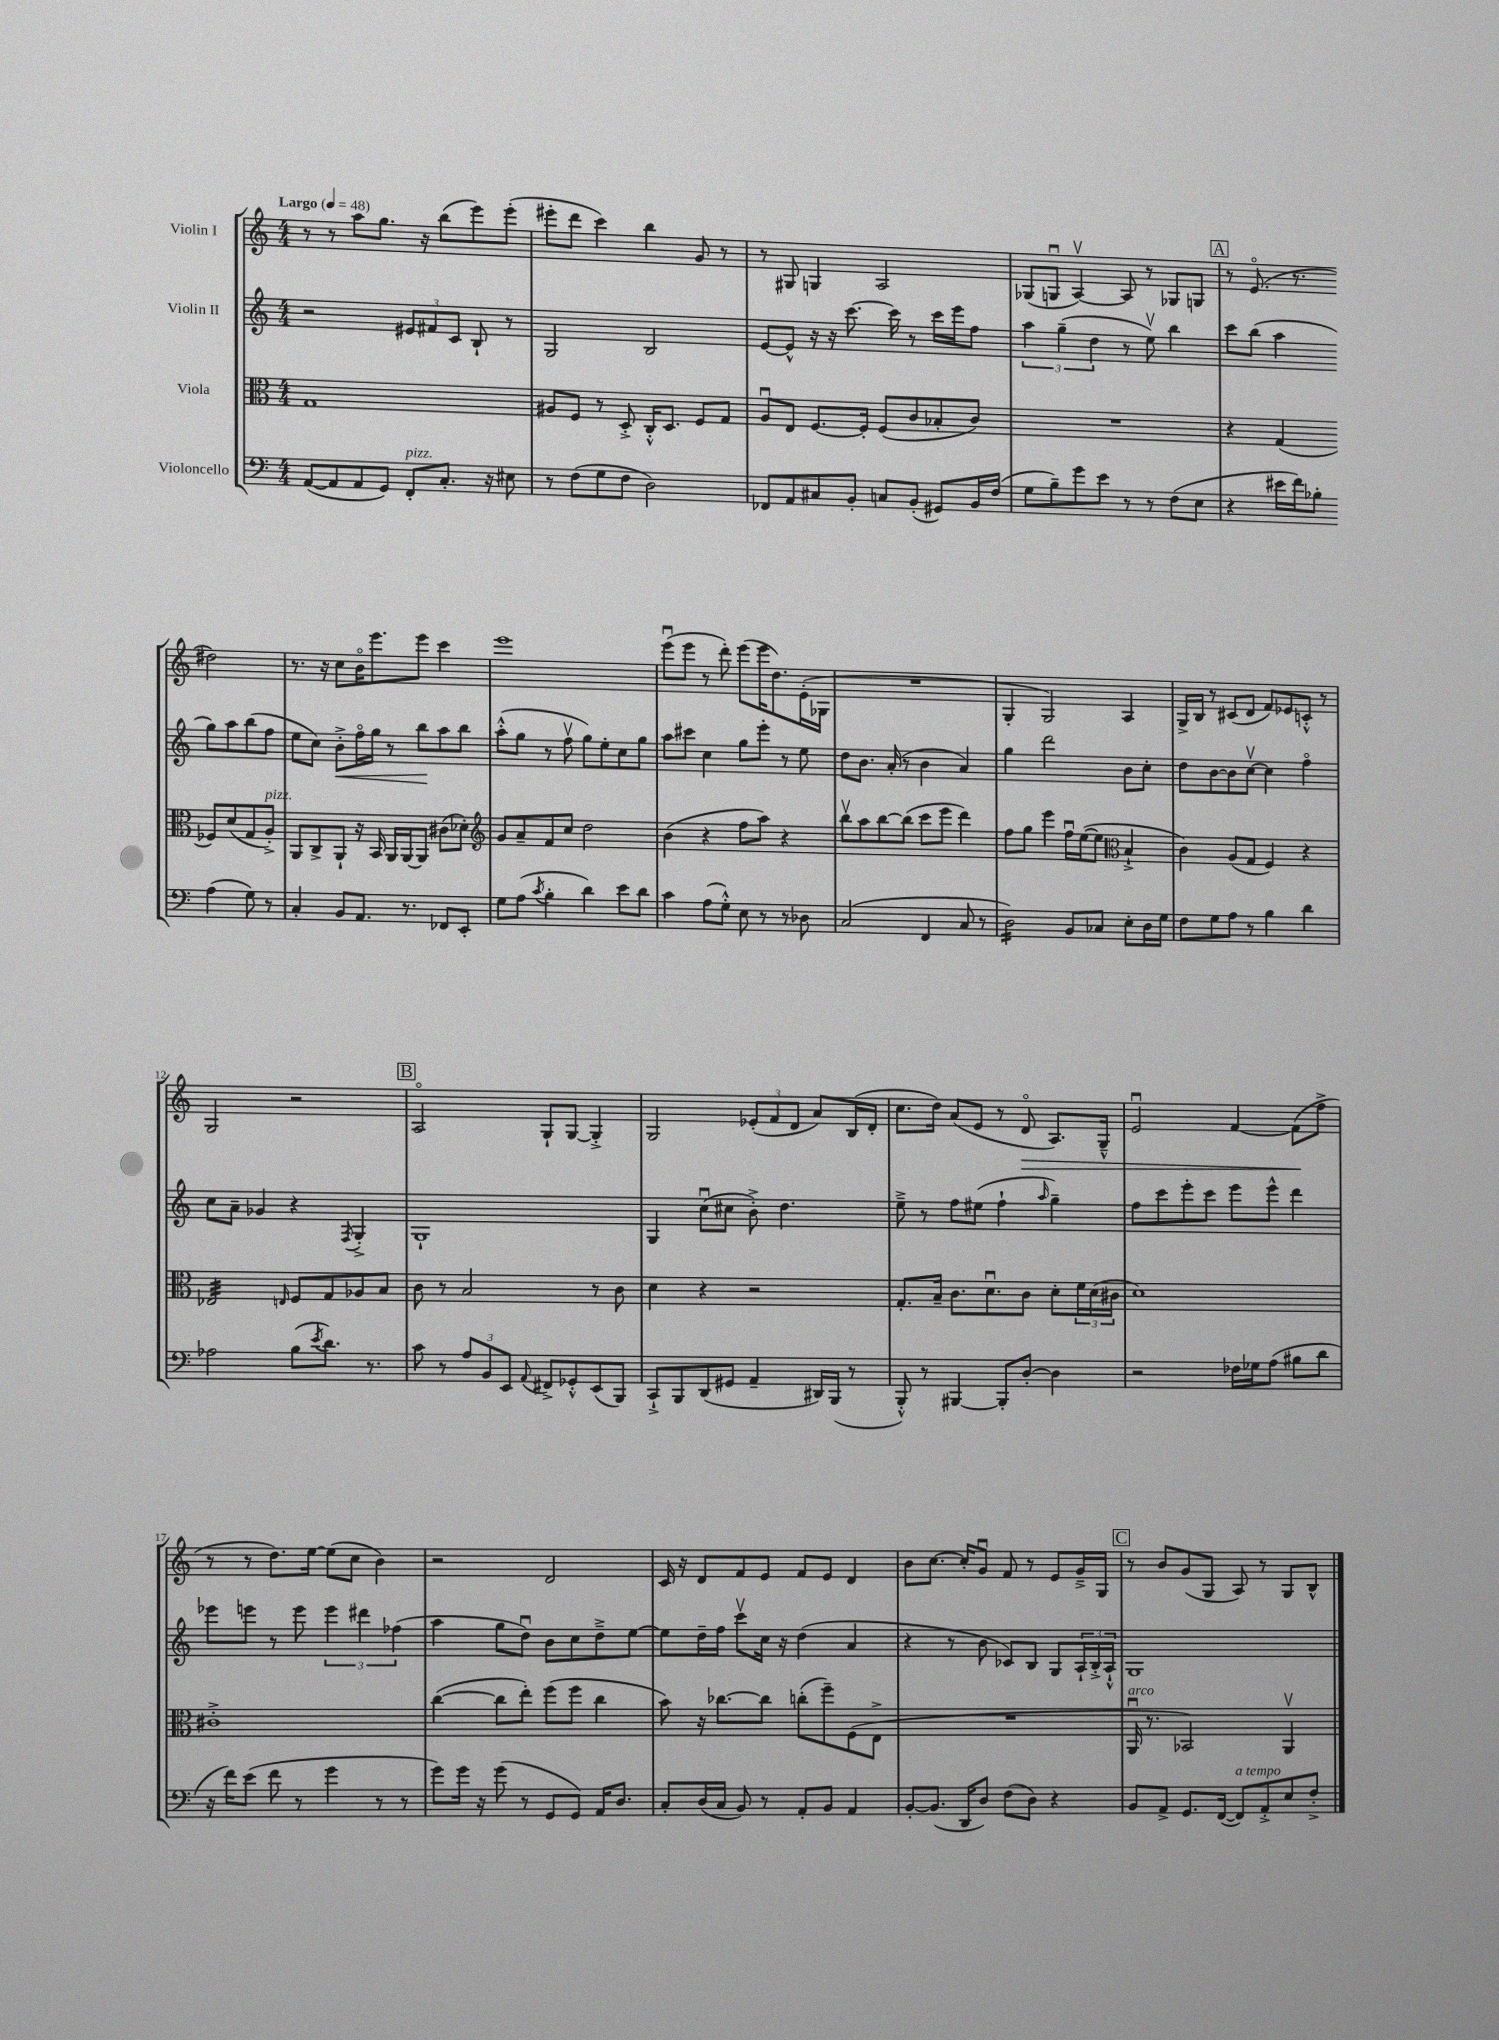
<<
\new StaffGroup <<
\new Staff = "s0" \with { instrumentName = "Violin I" } {
    \clef treble \key c \major \numericTimeSignature \time 4/4 \tempo "Largo" 4 = 48
    r8 r8 a''8 g''8. r16 b''8( e'''8) e'''8-.( |
    eis'''8-. d'''8 c'''4) b''4 g'8 r8 |
    r8 gis8 g4 a2 |
    ges8( g8\downbow a4~\upbow) a8 r8 ges8 g8 |
    \mark \markup { \box "A" } r8 e'8.\flageolet( r8. dis''2) |
    r8. r16 c''8 b'16\flageolet e'''8. e'''8 c'''4 |
    e'''1 |
    e'''8\downbow( e'''8 r8 d'''8-.) e'''8( e'''16 d''8.) e'16-.( ges16 |
    R1 |
    g4-. g2) a4 |
    g16-> b16 r8 cis'8( d'8 f'8) ees'8 c'8-.-^ r8 |
    g2 r2 |
    \mark \markup { \box "B" } a2\flageolet g8-! g8~ g4-.-> |
    g2 \tuplet 3/2 { ees'8-.( f'8 d'8 } a'8) b16( d'16-. |
    c''8. d''16) a'8( e'8 r8 d'8\flageolet\> a8.) g16---^ |
    e'2\downbow f'4~ f'8\!( f''8-> |
    r8 r8 d''8.) e''16~ e''8( c''8 b'4) |
    r2 d'2 |
    c'16 r16 d'8 f'8 e'8 f'8 e'8 d'4 |
    b'8 c''8.~ c''16-. g'8\downbow f'8 r8 e'8 g'16---> g16 |
    \mark \markup { \box "C" } r8 b'8 g'8( g8 a8) r8 g8 b8-^ \bar "|." |
}
\new Staff = "s1" \with { instrumentName = "Violin II" } {
    \clef treble \key c \major \numericTimeSignature \time 4/4
    r2 \tuplet 3/2 { eis'8 fis'8 c'8 } b8-! r8 |
    g2 b2 |
    e'8~ e'8-^ r16 r16 c'''8.~ c'''16 r8 c'''16 e'''16 f''8 |
    \tuplet 3/2 { a''4 g''4--( d''4 } r8 e''8\upbow) b''4 |
    \mark \markup { \box "A" } c'''8 b''8( a''4 g''8) a''8 b''8( f''8 |
    e''8 c''8) b'8-.->\< f''16\flageolet g''16 r8 b''8\! a''8 b''8 |
    a''8-.-^( g''8 r8 f''8\upbow g''8) e''8-. c''8 g''8 |
    a''8 cis'''8 c''4 g''8 e'''8-. r8 e''8 |
    d''8 b'8. a'16-.( r8 b'4 a'4) |
    g''4 d'''2 b'8 c''8-. |
    d''8 b'8~ b'8 c''8~\upbow c''4 f''4\flageolet |
    c''8 a'8-- ges'4 r4 \acciaccatura { f8 } g4-.-> |
    \mark \markup { \box "B" } g1-! |
    g4 c''8\downbow( cis''8 b'8-.->) d''4. |
    e''8---> r8 f''8 eis''8( f''4-! \grace { a''16 } g''4--) |
    f''8 c'''8 e'''8-. c'''8 e'''8 e'''8-^ d'''4 |
    ees'''8 e'''8 r8 e'''8 \tuplet 3/2 { e'''4 dis'''4 fes''4( } |
    a''4 g''8 d''8\downbow) b'8 c''8 d''8---> e''8~ |
    e''8 d''16-- f''16 c'''8\upbow c''16 r16 d''4( a'4 |
    r4 r8 b'8 ces'8) b8 g8 \tuplet 3/2 { a16-! b16-.-> a16-!-^ } |
    \mark \markup { \box "C" } g1 \bar "|." |
}
\new Staff = "s2" \with { instrumentName = "Viola" } {
    \clef alto \key c \major \numericTimeSignature \time 4/4
    g1 |
    ais8 f8 r8 d8-.-> c16-.-^ d8. f8 g8 |
    a8\downbow e8 f8.~ f16-. f8( c'8 bes8-. c'8) |
    R1 |
    \mark \markup { \box "A" } r4 g4( fes8) d'8( g8 a8-.->^\markup { \italic "pizz." }) |
    a,8 c8-> a,8-! r16 b,16 a,16 a,16~ a,8 cis'8( des'8-.) |
    \clef treble g'8 a'8-- f'8 c''8 d''2 |
    b'4( r4 f''8 a''8) r4 |
    b''8\upbow a''8 b''8~ b''8( c'''8 e'''8 d'''4) |
    f''8 g''8 e'''4 f''16\downbow e''16~( e''8 \clef alto b4-!-> |
    c'4) a8( g8 f4) r4 |
    ees2:32 \grace { e16 } f8 g8 aes8 b8 |
    \mark \markup { \box "B" } c'8 r8 b2 r8 c'8 |
    d'4 r4 r2 |
    g8.-. b16-- c'8. d'8.\downbow c'8 d'8-. \tuplet 3/2 { f'16 d'16( cis'16 } |
    d'1) |
    cis'1-.-> |
    c''4~( c''8 e''8-.) f''8( f''8 c''4 |
    b'8) r16 ces''8.~ ces''8 c''8-.( f''8--) f8( e8-> |
    R1 |
    \mark \markup { \box "C" } a,16\downbow^\markup { \italic "arco" } r8. bes,2) a,4\upbow \bar "|." |
}
\new Staff = "s3" \with { instrumentName = "Violoncello" } {
    \clef bass \key c \major \numericTimeSignature \time 4/4
    a,8~( a,8 a,8 g,8) f,8-.^\markup { \italic "pizz." } c8.-. r16 eis8 |
    r8 f8( g8 f8 d2) |
    fes,8 a,8 cis8 b,8-. c8 b,8-.( gis,8) b,16 f16( |
    g8 b8--) g'8 e'8 r8 r8 f8( e8 |
    \mark \markup { \box "A" } r4 eis'16 f'16) bes8-. a4( g8) r8 |
    c4-. b,8 a,8. r8. fes,8 e,8-. |
    g8 a8( \acciaccatura { c'8 } b4-. d'4) e'8 d'8 |
    c'4 a8( g8-.-^) e8 r8 r8 des8 |
    c2( f,4 c8 r8 |
    d2:16) b,8 ces8 e8-. d16 g16 |
    f8 g8 a8 r8 b4 d'4 |
    aes2 b8( \acciaccatura { e'8 } d'8.) r8. |
    \mark \markup { \box "B" } c'8 r8 \tuplet 3/2 { a8 b,8 e,8 } \appoggiatura { a,8 } fis,8-> ges,8-.-^ e,8( b,,8) |
    c,8-!-> b,,8 d,8( gis,8 a,4-- dis,16) b,,16( r8 |
    b,,8-.-^) r8 bis,,4~ bis,,8-. d8~-. d4 |
    r2 fes16 ges16 a8( bis8 d'8 |
    r16 f'16) e'8( f'8 r8 g'4 r8 r8 |
    g'8) g'16 r16 g'8( r8 g,8 g,8) a,16 d8. |
    c8-. d16( c16 b,8) r8 a,8-. b,8 a,4 |
    b,8~-. b,8.( d,16 d8) f8( d8) r4 |
    \mark \markup { \box "C" } b,8 a,8-> g,8. f,16~( f,8^\markup { \italic "a tempo" }) a,8-.-> e8 f8-.-> \bar "|." |
}
>>
>>
